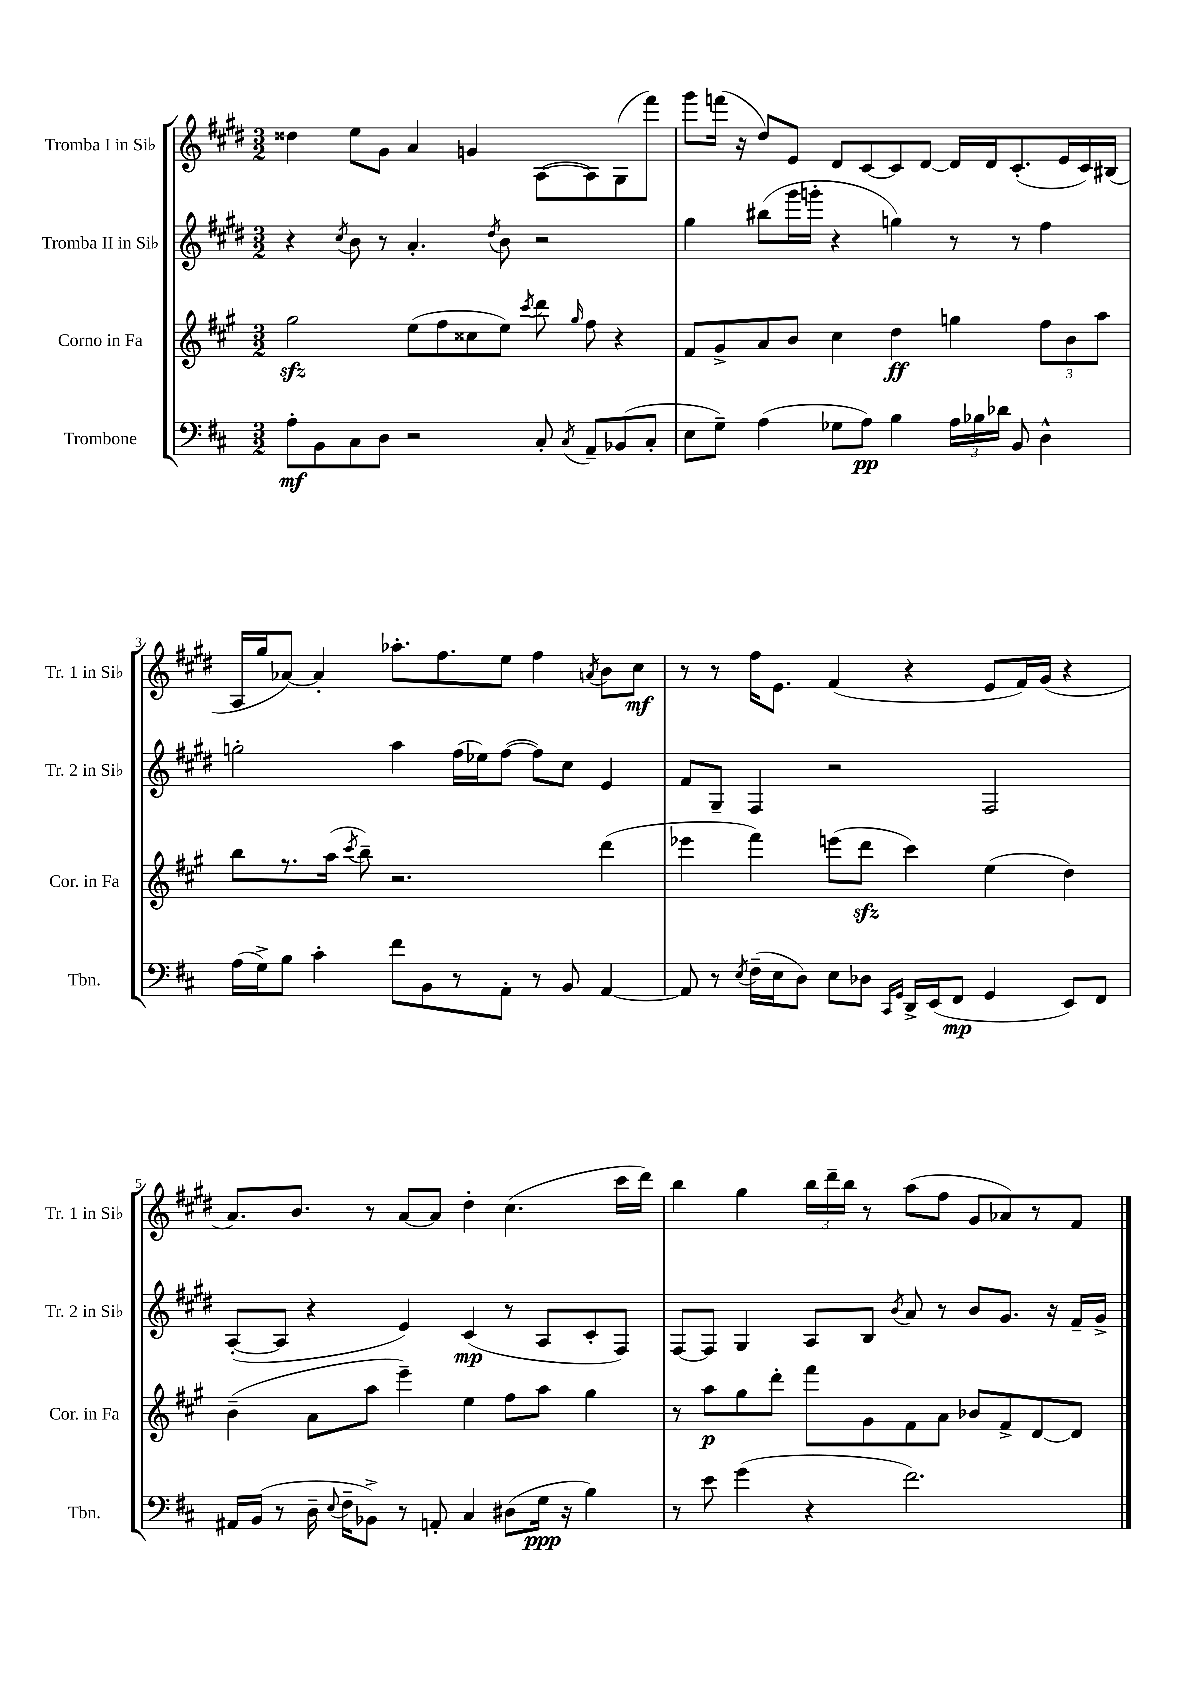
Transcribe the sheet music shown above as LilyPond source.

<<
\new StaffGroup <<
\new Staff = "s0" \with { instrumentName = "Tromba I in Sib" shortInstrumentName = "Tr. 1 in Sib" } {
    \clef treble \key e \major \numericTimeSignature \time 3/2
    \autoBeamOff disis''4 e''8[ gis'8] a'4 g'4 a8[~( a8) gis8( fis'''8]) |
    gis'''8[ f'''16]( r16 dis''8[) e'8] dis'8[ cis'8~ cis'8 dis'8]~ dis'16[ dis'16 cis'8.-.( e'16 cis'16) bis16]( |
    a16[ gis''16 aes'8]~) aes'4-. aes''8.[-. fis''8. e''8] fis''4 \acciaccatura { a'8 } b'8[ cis''8]\mf |
    r8 r8 fis''16[ e'8.] fis'4( r4 e'8[ fis'16) gis'16]( r4 |
    a'8.[) b'8.] r8 a'8[~ a'8] dis''4-. cis''4.( cis'''16[ dis'''16]) |
    b''4 gis''4 \tuplet 3/2 { b''16[ dis'''16-- b''16] } r8 a''8[( fis''8] gis'8[ aes'8) r8 fis'8] \bar "|." |
}
\new Staff = "s1" \with { instrumentName = "Tromba II in Sib" shortInstrumentName = "Tr. 2 in Sib" } {
    \clef treble \key e \major \numericTimeSignature \time 3/2
    \autoBeamOff r4 \acciaccatura { cis''8 } b'8 r8 a'4.-. \acciaccatura { dis''8 } b'8 r2 |
    gis''4 bis''8[( gis'''16 g'''16]-. r4 g''4) r8 r8 fis''4 |
    g''2-. a''4 fis''16[( ees''16) fis''8]~( fis''8[) cis''8] e'4 |
    fis'8[ gis8]-- fis4 r2 fis2 |
    a8[~-.( a8] r4 e'4) cis'4\mp( r8 a8[ cis'8-. fis8]) |
    fis8[~ fis8] gis4 a8[ b8] \acciaccatura { b'8 } a'8 r8 b'8[ gis'8.] r16 fis'16[-- gis'16]-> \bar "|." |
}
\new Staff = "s2" \with { instrumentName = "Corno in Fa" shortInstrumentName = "Cor. in Fa" } {
    \clef treble \key a \major \numericTimeSignature \time 3/2
    \autoBeamOff gis''2\sfz e''8[( fis''8 cisis''8 e''8]) \acciaccatura { cis'''8 } d'''8 \grace { gis''16 } fis''8 r4 |
    fis'8[ gis'8-> a'8 b'8] cis''4 d''4\ff g''4 \tuplet 3/2 { fis''8[ b'8 a''8] } |
    b''8[ r8. a''16]( \acciaccatura { cis'''8 } b''8--) r2. d'''4( |
    ees'''4 fis'''4) e'''8[( d'''8]\sfz cis'''4) e''4( d''4) |
    b'4--( a'8[ a''8] e'''4--) e''4 fis''8[ a''8] gis''4 |
    r8 a''8[\p gis''8 d'''8]-. fis'''8[ gis'8 fis'8 a'8] bes'8[ fis'8-> d'8~ d'8] \bar "|." |
}
\new Staff = "s3" \with { instrumentName = "Trombone" shortInstrumentName = "Tbn." } {
    \clef bass \key d \major \numericTimeSignature \time 3/2
    \autoBeamOff a8[-.\mf b,8 cis8 d8] r2 cis8-. \acciaccatura { cis8 } a,8[-- bes,8( cis8]-. |
    e8[ g8]--) a4( ges8[ a8]\pp) b4 \tuplet 3/2 { a16[ bes16 des'16] } b,8 d4-^ |
    a16[( g16->) b8] cis'4-. fis'8[ b,8 r8 a,8]-. r8 b,8 a,4~ |
    a,8 r8 \acciaccatura { e8 } fis16[--( e16 d8]) e8[ des8] \grace { cis,16[ g,16] } d,16[-> e,16( fis,8]\mp g,4 e,8[) fis,8] |
    ais,16[ b,16]( r8 d16-- \appoggiatura { e8 } fis16[-- bes,8]->) r8 a,8-. cis4 dis8[( g16]\ppp r16 b4) |
    r8 e'8 g'4( r4 fis'2.) \bar "|." |
}
>>
>>
